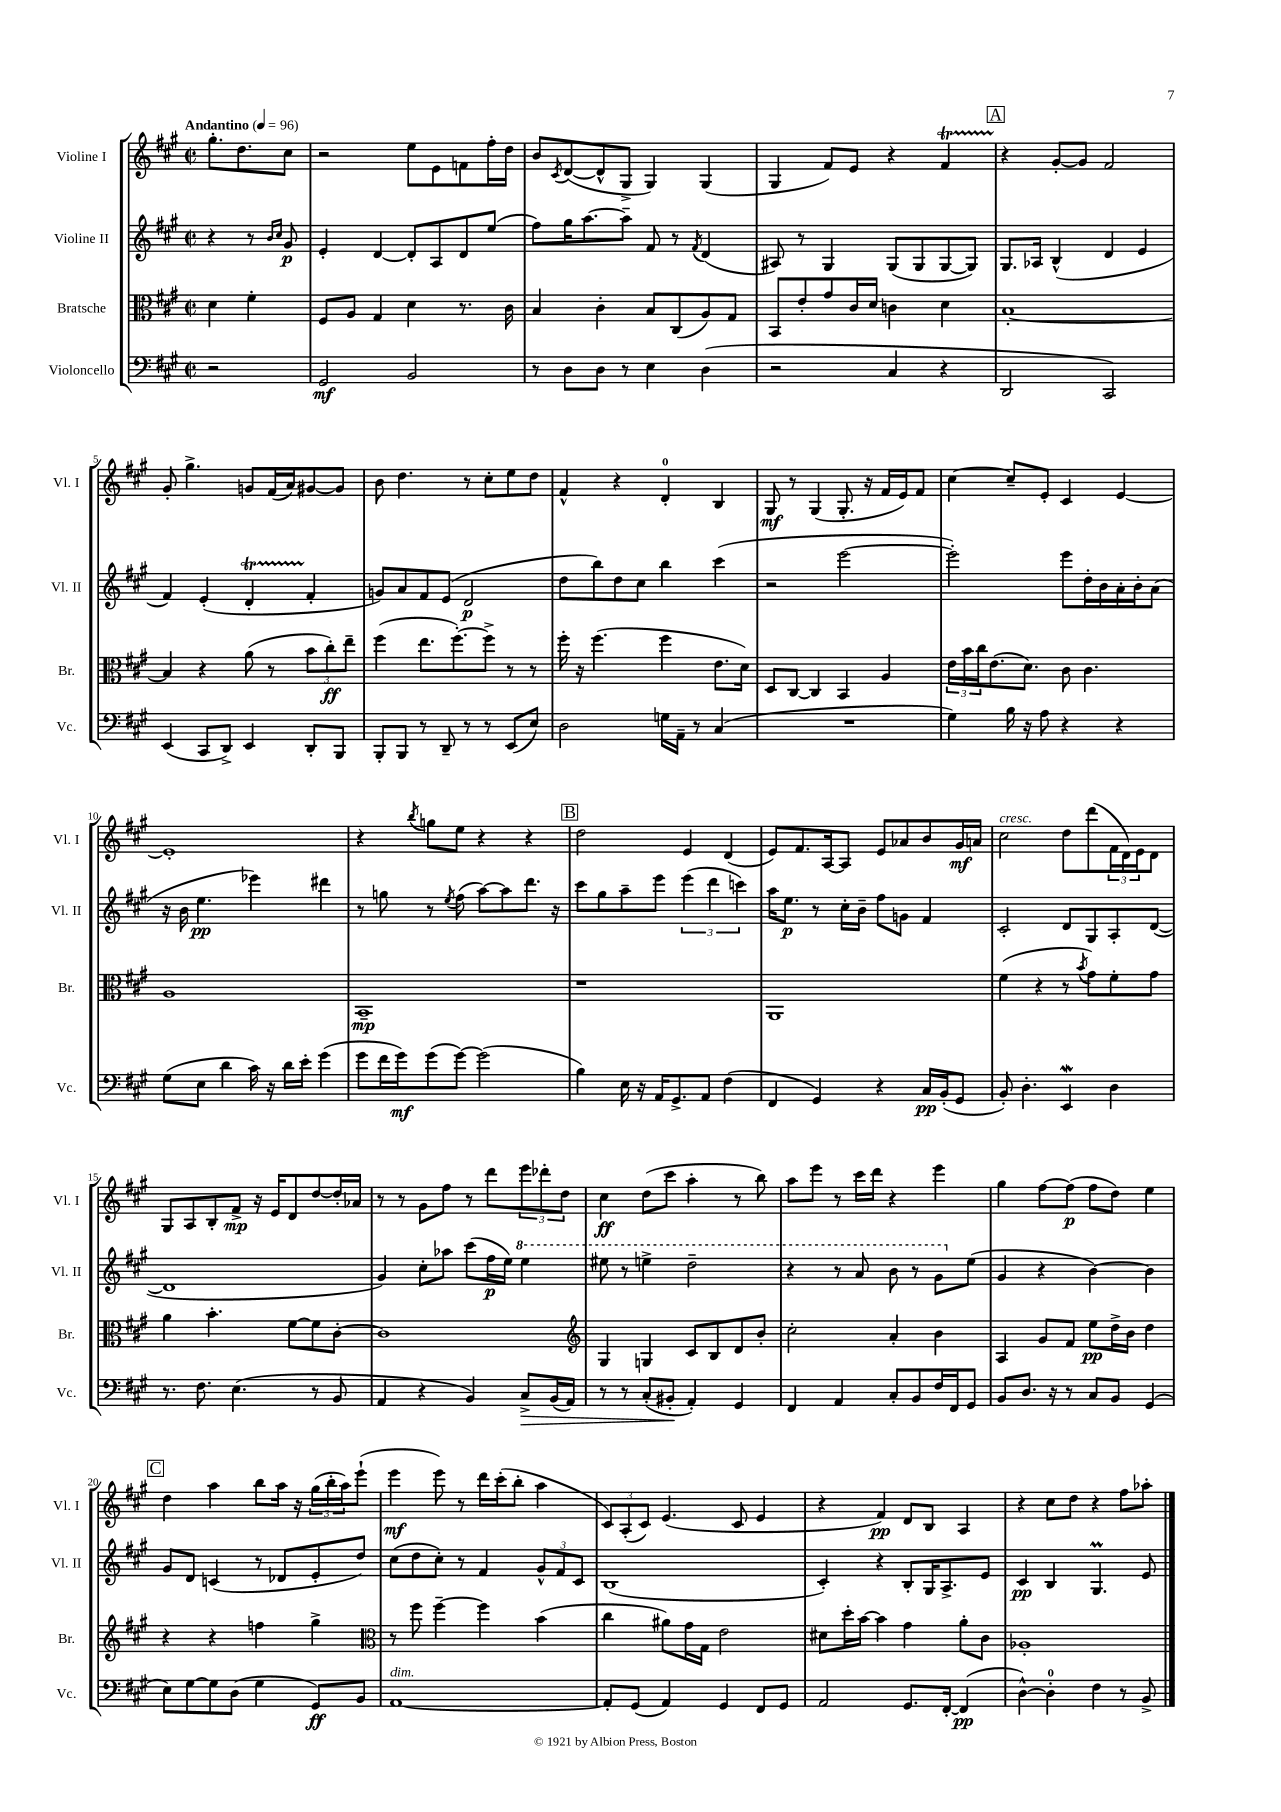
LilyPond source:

<<
\new StaffGroup <<
\new Staff = "s0" \with { instrumentName = "Violine I" shortInstrumentName = "Vl. I" } {
    \clef treble \key a \major \defaultTimeSignature \time 2/2 \partial 2 \tempo "Andantino" 4 = 96
    gis''8.-. d''8. cis''8 |
    r2 e''8 e'8 f'8 fis''16-. d''16 |
    b'8 \acciaccatura { cis'8 } d'8~( d'8-^ gis8-> gis4) gis4( |
    gis4 fis'8) e'8 r4 fis'4\startTrillSpan |
    \mark \markup { \box "A" } r4\stopTrillSpan gis'8~-. gis'8 fis'2 |
    gis'8-. gis''4.-> g'8 fis'16( a'16) gis'8~ gis'8 |
    b'8 d''4. r8 cis''8-. e''8 d''8 |
    fis'4-^ r4 d'4-0-. b4 |
    gis8\mf r8 gis4( gis8.-. r16 fis'16 e'16) fis'8 |
    cis''4~ cis''8-- e'8-. cis'4 e'4~ |
    e'1-. |
    r4 \acciaccatura { b''8 } g''8 e''8 r4 r4 |
    \mark \markup { \box "B" } d''2 e'4 d'4( |
    e'8) fis'8. a16~ a8 e'8 aes'8 b'8 gis'16\mf a'16 |
    cis''2^\markup { \italic "cresc." } d''8 d'''8( \tuplet 3/2 { fis'16 d'16) e'16 } d'8 |
    gis8 a8 b8-. fis'8->\mp r16 e'16 d'8 d''8~ d''16-. aes'16 |
    r8 r8 gis'8 fis''8 r8 d'''8 \tuplet 3/2 { e'''8 des'''8-. d''8 } |
    cis''4\ff d''8( cis'''8 a''4-. r8 b''8) |
    a''8 e'''8 r8 cis'''16 d'''16 r4 e'''4 |
    gis''4 fis''8~ fis''8\p( fis''8 d''8) e''4 |
    \mark \markup { \box "C" } d''4 a''4 b''8 a''16 r16 \tuplet 3/2 { gis''16( b''16-. a''16) } e'''8-!( |
    e'''4\mf e'''8) r8 d'''16 cis'''16-.( b''8-. a''4 |
    \tuplet 3/2 { cis'8) a8-.( cis'8) } e'4.( cis'8 e'4 |
    r4 fis'4\pp) d'8 b8 a4 |
    r4 cis''8 d''8 r4 fis''8 aes''8-. \bar "|." |
}
\new Staff = "s1" \with { instrumentName = "Violine II" shortInstrumentName = "Vl. II" } {
    \clef treble \key a \major \defaultTimeSignature \time 2/2 \partial 2
    r4 r8 \grace { b'16 cis''16 } gis'8\p |
    e'4-. d'4~ d'8-. a8 d'8 e''8( |
    fis''8) gis''16 a''8.~ a''8-- fis'8 r8 \acciaccatura { fis'8 } d'4( |
    ais8) r8 gis4 gis8( gis8 gis8~ gis8) |
    \mark \markup { \box "A" } gis8. aes16 b4-^( d'4 e'4 |
    fis'4) e'4-.( d'4-.\startTrillSpan fis'4-.\stopTrillSpan |
    g'8) a'8 fis'8 e'8( d'2\p |
    d''8 b''8) d''8 cis''8 b''4 cis'''4( |
    r2 e'''2~ |
    e'''2-.) e'''8 d''16-. b'16 a'16-. b'16-. a'8( |
    r16 b'16 e''4.\pp ees'''4) dis'''4 |
    r8 g''8 r8 \acciaccatura { e''8 } fis''8( a''8~) a''8 d'''8. r16 |
    \mark \markup { \box "B" } cis'''8 gis''8 a''8-- e'''8 \tuplet 3/2 { e'''4( d'''4 c'''4) } |
    a''16 e''8.\p r8 cis''16-. b'16-- fis''8 g'8 fis'4 |
    cis'2-. d'8 gis8 a8-. d'8~( |
    d'1 |
    gis'4) cis''8-. aes''8 cis'''8( fis''16\p e''16) \ottava #1 e'''4 |
    eis'''8 r8 e'''4-> d'''2-- |
    r4 r8 a''8 b''8 r8 gis''8 \ottava #0 e''8( |
    gis'4 r4 b'4~) b'4 |
    \mark \markup { \box "C" } gis'8 d'8 c'4( r8 des'8 e'8-. d''8) |
    cis''8( d''8 cis''8-.) r8 fis'4 \tuplet 3/2 { gis'8-^ fis'8 cis'8 } |
    b1( |
    cis'4-.) r4 b8-. gis16 a8.-> e'8 |
    cis'4\pp b4 gis4.\prall e'8 \bar "|." |
}
\new Staff = "s2" \with { instrumentName = "Bratsche" shortInstrumentName = "Br." } {
    \clef alto \key a \major \defaultTimeSignature \time 2/2 \partial 2
    d'4 fis'4-. |
    fis8 a8 gis4 d'4 r8. cis'16 |
    b4 cis'4-. b8 cis8( a8) gis8 |
    b,8 e'8-. gis'8 cis'16 d'16 c'4 d'4 |
    \mark \markup { \box "A" } b1~-. |
    b4 r4 a'8( r8 \tuplet 3/2 { b'8 cis''8-.\ff) e''8-- } |
    fis''4( e''8. fis''8.~-.) fis''8-> r8 r8 |
    fis''16-. r16 fis''4.( fis''4 e'8. d'16) |
    d8 cis8~ cis4 b,4 a4 |
    \tuplet 3/2 { e'16 b'16 cis''16 } e'8.( d'8.) cis'8 cis'4. |
    a1 |
    b,1--\mp |
    \mark \markup { \box "B" } r1 |
    a,1 |
    fis'4( r4 r8 \acciaccatura { b'8 } gis'8) fis'8-. gis'8 |
    a'4 b'4.-. fis'8~ fis'8 cis'8~-. |
    cis'1 |
    \clef treble gis4 g4 cis'8 b8 d'8 b'8-. |
    cis''2-. a'4-. b'4 |
    a4 gis'8 fis'8 e''8\pp d''16-> b'16 d''4 |
    \mark \markup { \box "C" } r4 r4 f''4 gis''4-> |
    \clef alto r8 fis''8 fis''4~-- fis''4 b'4( |
    cis''4 ais'8) gis'16 gis16 e'2 |
    dis'8 d''16-. b'16~ b'4 gis'4 a'8-. cis'8 |
    aes1-. \bar "|." |
}
\new Staff = "s3" \with { instrumentName = "Violoncello" shortInstrumentName = "Vc." } {
    \clef bass \key a \major \defaultTimeSignature \time 2/2 \partial 2
    r2 |
    gis,2\mf b,2 |
    r8 d8 d8 r8 e4 d4( |
    r2 cis4 r4 |
    \mark \markup { \box "A" } d,2 cis,2) |
    e,4( cis,8 d,8->) e,4 d,8-. b,,8 |
    b,,8-. b,,8 r8 d,8-- r8 r8 e,8( e8) |
    d2 g16 a,16-- r8 cis4( |
    R1 |
    gis4) b16 r16 a8 r4 r4 |
    gis8( e8 d'4 cis'16) r16 d'16 e'16-. gis'4( |
    gis'8 fis'16 gis'16\mf) gis'8( gis'8~) gis'2( |
    \mark \markup { \box "B" } b4) e16 r16 a,16 gis,8.-> a,8 fis4( |
    fis,4 gis,4) r4 cis16\pp b,16-.( gis,8 |
    b,8-.) d4.-. e,4\mordent d4 |
    r8. fis8. e4.( r8 b,8 |
    a,4 r4 b,4) cis8->\> b,16( a,16) |
    r8 r8 cis8-.( bis,8-.\! a,4-.) gis,4 |
    fis,4 a,4 cis8-. b,8 fis16 fis,16 gis,8 |
    b,8 d8. r16 r8 cis8 b,8 gis,4( |
    \mark \markup { \box "C" } e8) gis8~ gis8 d8( gis4 gis,8\ff) b,8 |
    a,1~^\markup { \italic "dim." } |
    a,8-. gis,8( a,4) gis,4 fis,8 gis,8 |
    a,2 gis,8. fis,16~-. fis,4\pp( |
    d4~-^) d4-0-. fis4 r8 b,8-> \bar "|." |
}
>>
>>
